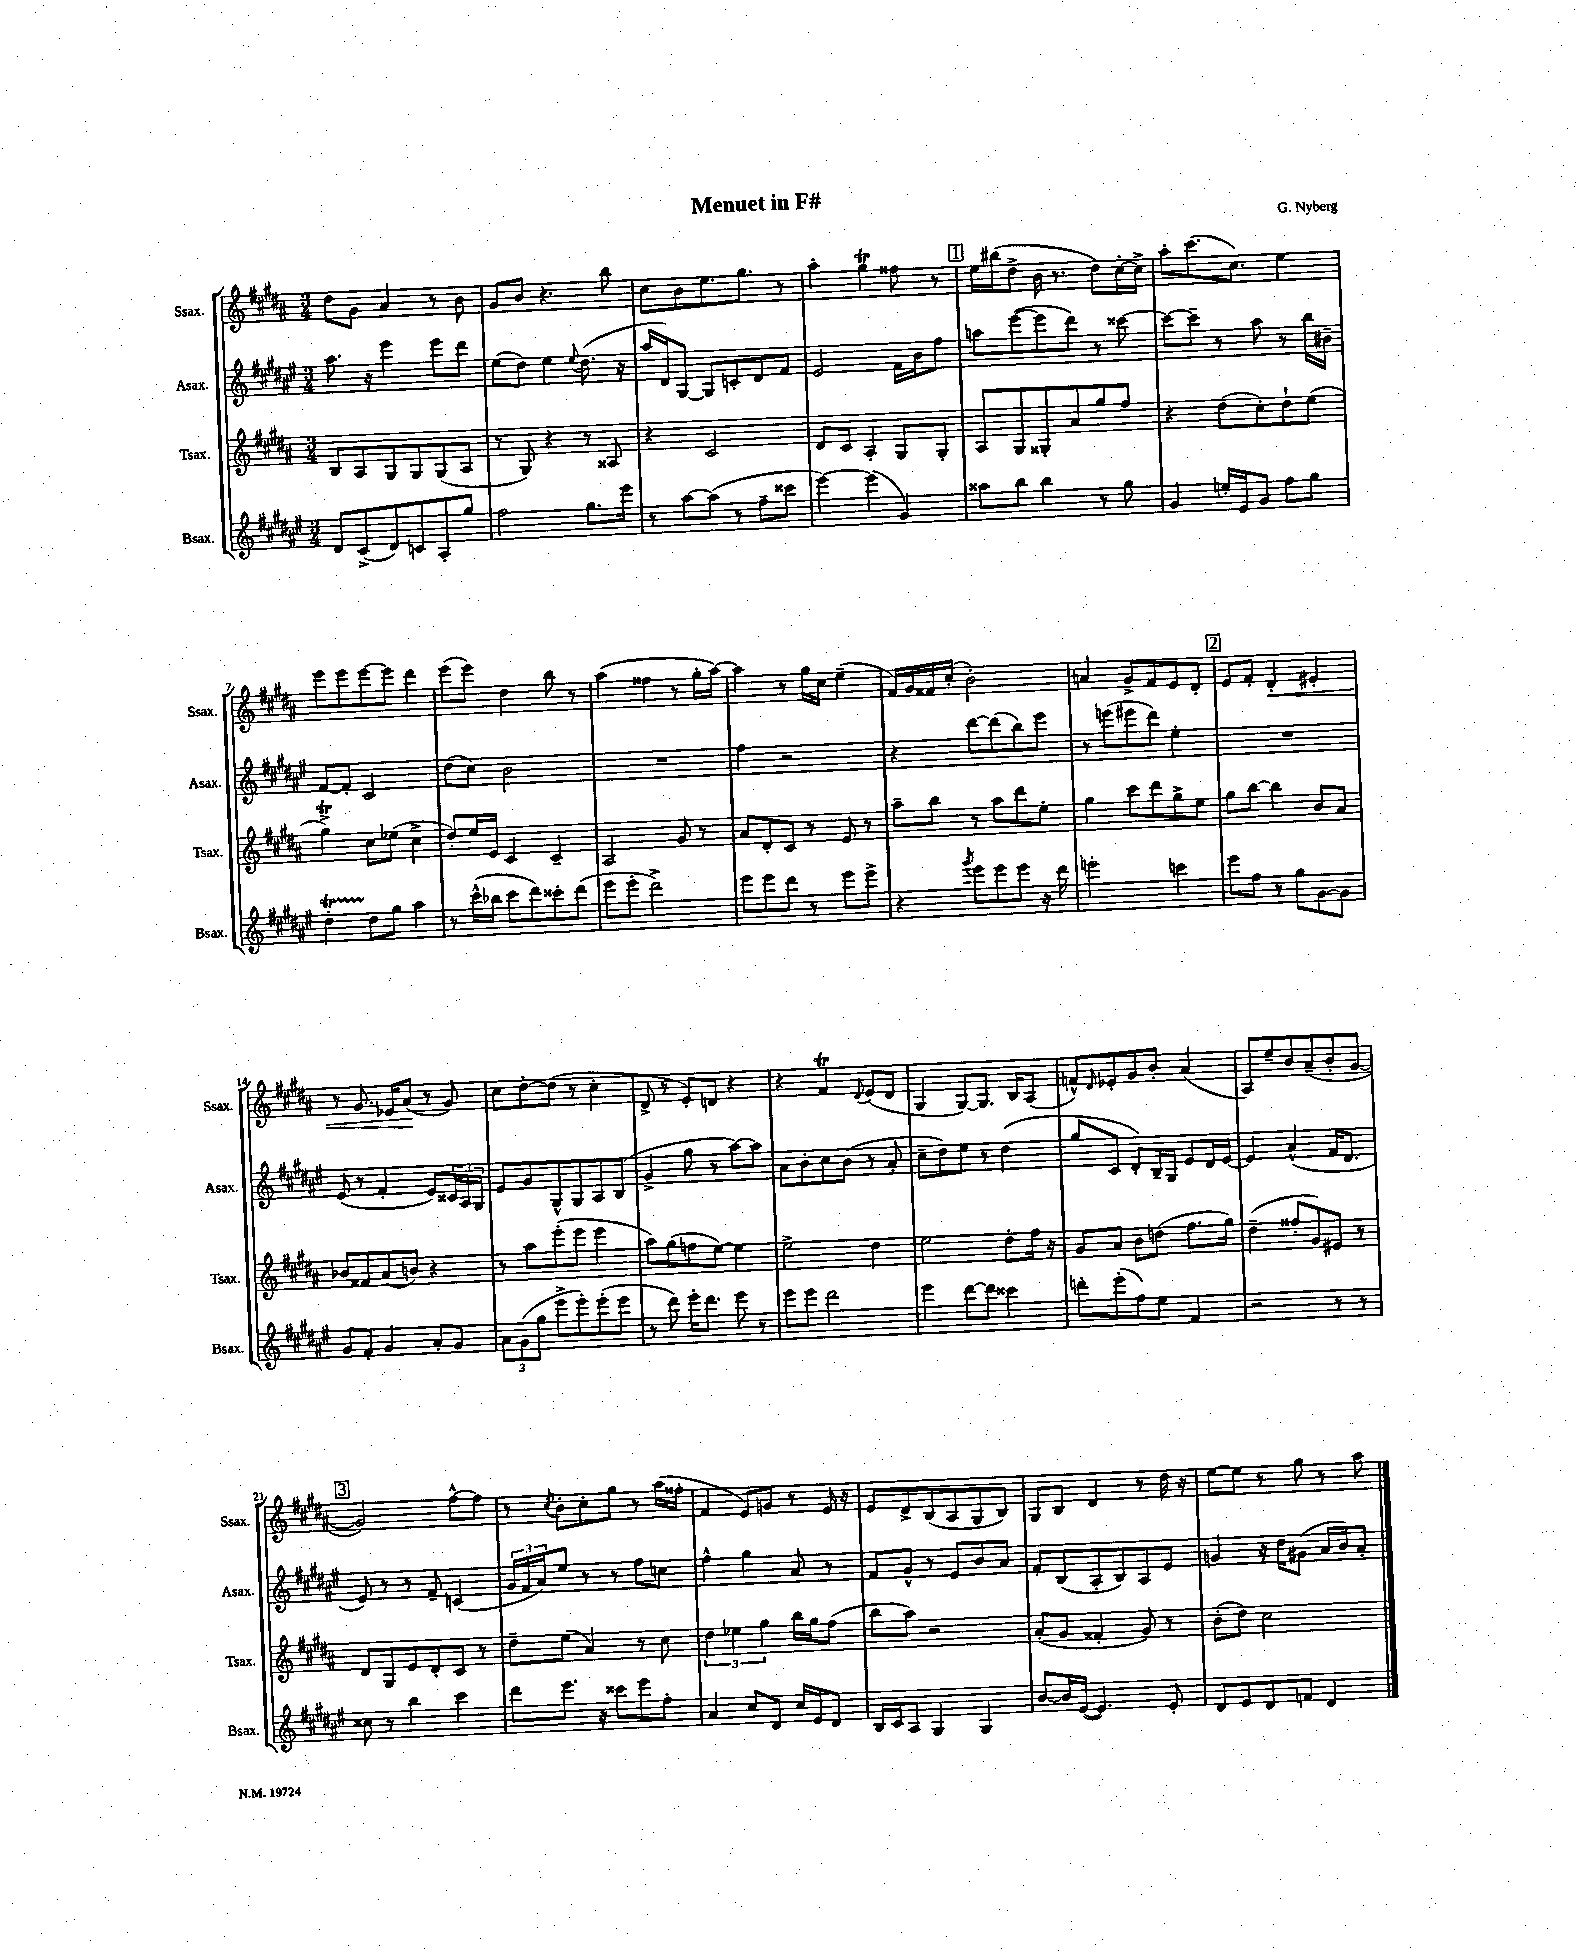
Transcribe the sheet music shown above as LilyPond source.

\header { title = "Menuet in F#" composer = "G. Nyberg" }
<<
\new StaffGroup <<
\new Staff = "s0" \with { instrumentName = "Ssax." shortInstrumentName = "Ssax." } {
    \clef treble \key b \major \numericTimeSignature \time 3/4
    dis''8 gis'8 ais'4 r8 b'8 |
    gis'8 b'8 r4. b''8 |
    cis''8 b'8 e''8. gis''8. r8 |
    ais''4-. gis''4\trill fisis''8 r8 |
    \mark \markup { \box "1" } e''16 bis''16( dis''8-> b'16 r8. dis''8) cis''16~-. cis''16-> |
    ais''8-. cis'''8.( cis''8.) e''4 |
    e'''8 e'''8 e'''8~ e'''8 dis'''4 |
    e'''8( e'''8) dis''4 b''8 r8 |
    ais''4( fisis''4 r8 gis''16-. ais''16~) |
    ais''4 r8 gis''16 cis''16 e''4--( |
    fis'16) gis'16 fisis'16 cis''16-.( b'2-.) |
    a'4 gis'8-> fis'8 e'8 dis'8-. |
    \mark \markup { \box "2" } e'8 fis'8-. dis'4-.\< eis'4-. |
    r8 gis'8. ees'16 ais'8\!( r8 gis'8) |
    cis''8 dis''8~-. dis''8( r8 cis''4-. |
    dis'8-> r8 e'8-.) d'8 r4 |
    r4 fis'4\trill \appoggiatura { dis'8 } e'8( dis'8 |
    gis4 gis8~) gis8. b16 ais8( |
    f'8-^) \grace { dis'16 } ees'8-. gis'8 b'8-. ais'4( |
    ais8) e''8-- b'8 ais'8--( b'8-. gis'8~ |
    \mark \markup { \box "3" } gis'2) fis''8~-^ fis''8 |
    r8 \acciaccatura { cis''8 } b'8-. cis''8-. gis''8 r8 ais''16( fisis''16-. |
    fis'4 e'8) g'8 r8 e'16 r16 |
    e'8 dis'8-> b8( ais8 gis8 b8) |
    gis8 b8 dis'4 r8 dis''16 r16 |
    e''8~ e''8 r8 gis''8 r8 ais''8 \bar "|." |
}
\new Staff = "s1" \with { instrumentName = "Asax." shortInstrumentName = "Asax." } {
    \clef treble \key fis \major \numericTimeSignature \time 3/4
    ais''8. r16 eis'''4 eis'''8 dis'''8 |
    eis''8( dis''8) eis''4 \appoggiatura { eis''8 } dis''8.( r16 |
    ais''16 dis'16) gis8~ gis8 c'8-. dis'8 fis'8 |
    eis'2 fis'16 b'16 fis''8 |
    \mark \markup { \box "1" } a''8 eis'''8~( eis'''8 dis'''8) r8 cisis'''8~ |
    cisis'''8~ cisis'''8-- r8 ais''8 r8 b''16 bis'16-- |
    fis'8~ fis'8-. cis'2 |
    dis''8( cis''8) b'2 |
    R2. |
    fis''4 r2 |
    r4 dis'''8~ dis'''8( b''8) eis'''8 |
    r8 e'''8( eis'''8 dis'''8) eis''4-. |
    \mark \markup { \box "2" } R2. |
    eis'8( r8 fis'4-. eis'8) \tuplet 3/2 { cisis'16 ais16 gis16 } |
    eis'8 gis'8 gis8-^ gis8 ais8 b8( |
    gis'4-> gis''8 r8 ais''8~) ais''8 |
    ais'8 b'8-. cis''8 b'8( r8 ais'8-. |
    cis''8-- dis''8) eis''8 r8 dis''4( |
    gis''8 cis'8 dis'8-.) b16-- gis16 eis'8 dis'16 eis'16~ |
    eis'4 ais'4-^( fis'16 dis'8. |
    \mark \markup { \box "3" } eis'8) r8 r8 fis'8-- c'4( |
    \tuplet 3/2 { gis'16 fis'16 ais'16) } eis''8 r8 r8 fis''8 c''8 |
    fis''4-^ gis''4 ais'8 r8 |
    fis'8 gis'8-^ r8 eis'8 b'8 ais'8 |
    fis'8-. b8( ais8-. b8) ais8 eis'8 |
    g'4 r16 dis''16 gis'8( ais'16 b'16) ais'8-. \bar "|." |
}
\new Staff = "s2" \with { instrumentName = "Tsax." shortInstrumentName = "Tsax." } {
    \clef treble \key b \major \numericTimeSignature \time 3/4
    b8 ais8 gis8 gis8 gis8( ais8 |
    r8 gis8) r4 r8 aisis8 |
    r4 cis'2 |
    dis'8 cis'8 ais4-. gis8 gis8-. |
    \mark \markup { \box "1" } ais8 gis8 gisis8-. ais'8 gis''8 fis''8 |
    r4 dis''8( cis''8-.) dis''8-! e''8( |
    gis''4->\trill) cis''8 ees''8( cis''4-> |
    dis''8-.) e''16 e'16 cis'4 cis'4-- |
    ais2 gis'8 r8 |
    ais'8 dis'8-. cis'8 r8 e'8 r8 |
    ais''8-- b''8 r8 ais''8 dis'''8 e''8-. |
    gis''4 cis'''8 dis'''8 gis''8-> e''8 |
    \mark \markup { \box "2" } gis''8 b''8~ b''4 b'8 ais'8 |
    bes'8 fisis'8 ais'8( b'8) r4 |
    r8 ais''8 e'''8-.( e'''8 e'''4 |
    ais''8) gis''8( f''8 e''8~) e''4 |
    e''2-> dis''4 |
    e''2 dis''8-. fis''16 r16 |
    gis'8 ais'8 b'8 d''8( fis''8. gis''16) |
    dis''4--( fisis''8-. gis'8) eis'8 r8 |
    \mark \markup { \box "3" } dis'8 gis8 e'8 dis'8-. cis'8 r8 |
    dis''8-- e''8( ais'4) r8 cis''8 |
    \tuplet 3/2 { dis''4 ees''4 gis''4 } b''16 gis''16 fis''8( |
    b''8 ais''8) r2 |
    ais'8-.( gis'8 fisis'4-. gis'8) r8 |
    b'8-.( dis''8) cis''2 \bar "|." |
}
\new Staff = "s3" \with { instrumentName = "Bsax." shortInstrumentName = "Bsax." } {
    \clef treble \key fis \major \numericTimeSignature \time 3/4
    dis'8 cis'8->( dis'8) c'8 ais8-. gis''8 |
    fis''2 gis''8. eis'''16 |
    r8 ais''8~ ais''8( r8 fis''8-- cisis'''8 |
    eis'''4~) eis'''4( gis'4) |
    \mark \markup { \box "1" } aisis''8 b''8 b''4 r8 gis''8 |
    gis'4 e''16-. eis'16 gis'8 fis''8 gis''8 |
    dis''4-.\startTrillSpan dis''8\stopTrillSpan gis''8 ais''4 |
    r8 cis'''16-^( bes''16 cis'''8 dis'''8) cisis'''8-. dis'''8( |
    eis'''8 eis'''8-. dis'''2->) |
    eis'''8 eis'''8 dis'''8 r8 eis'''8 eis'''8-> |
    r4 \acciaccatura { gis'''8 } eis'''8 eis'''8 eis'''8 r16 dis'''16 |
    e'''2-. c'''4 |
    \mark \markup { \box "2" } eis'''8 fis''8 r8 gis''8 gis'8~ gis'8 |
    gis'8 fis'8-. gis'4 ais'8-. gis'8 |
    \tuplet 3/2 { ais'8 gis'8( gis''8 } eis'''8-> eis'''8-.) eis'''8-.( eis'''8 |
    r8 dis'''8) eis'''16-. dis'''8. eis'''8 r8 |
    eis'''8 eis'''8 dis'''2 |
    eis'''4 dis'''8~ dis'''8 cisis'''4 |
    d'''8-. eis'''8-.( fis''8) eis''8 fis'4 |
    r2 r8 r8 |
    \mark \markup { \box "3" } cisis''8 r8 b''4 cis'''4 |
    dis'''8 eis'''8. r16 cisis'''8 eis'''8 fis''8-. |
    ais'4 cis''8 dis'8 cis''16 eis'16 dis'8 |
    b16 cis'16 ais8 gis4 gis4 |
    b'8~ b'16 eis'16~( eis'4.) eis'8-. |
    dis'8 eis'8 dis'8 f'8 dis'4 \bar "|." |
}
>>
>>
